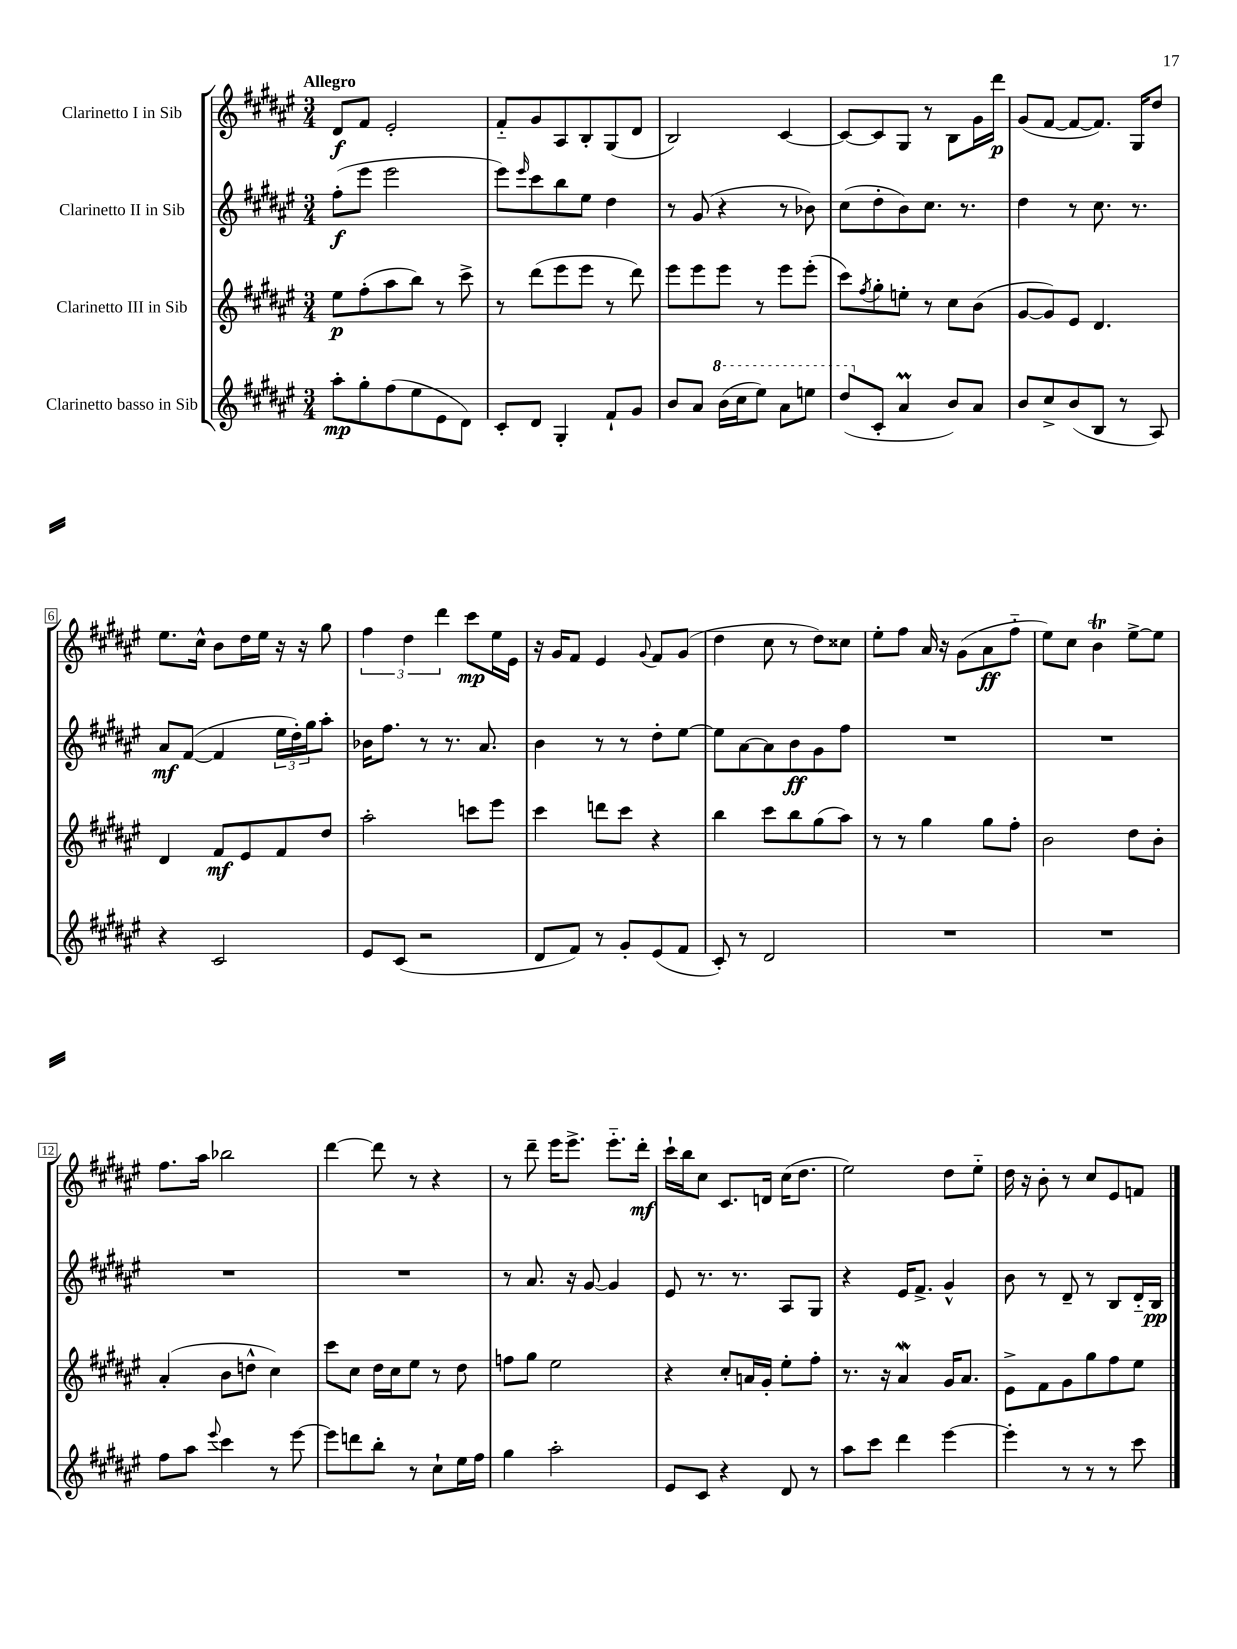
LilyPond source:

<<
\new StaffGroup <<
\new Staff = "s0" \with { instrumentName = "Clarinetto I in Sib" } {
    \clef treble \key fis \major \numericTimeSignature \time 3/4 \tempo "Allegro"
    dis'8\f fis'8 eis'2-. |
    fis'8-_ gis'8 ais8 b8-. gis8( dis'8 |
    b2) cis'4~ |
    cis'8~ cis'8 gis8 r8 b8 gis'16 dis'''16\p |
    gis'8( fis'8~ fis'8~ fis'8.) gis16 dis''8 |
    eis''8. cis''16-^ b'8 dis''16 eis''16 r16 r16 gis''8 |
    \tuplet 3/2 { fis''4 dis''4 dis'''4 } cis'''8\mp eis''16 eis'16 |
    r16 gis'16 fis'8 eis'4 \appoggiatura { gis'8 } fis'8 gis'8( |
    dis''4 cis''8 r8 dis''8) cisis''8 |
    eis''8-. fis''8 ais'16 r16 gis'8( ais'8\ff fis''8-_ |
    eis''8) cis''8 b'4\trill eis''8~-> eis''8 |
    fis''8. ais''16 bes''2 |
    dis'''4~ dis'''8 r8 r4 |
    r8 dis'''8-- eis'''16 eis'''8.-> eis'''8.-_ dis'''16-.\mf |
    cis'''16-! b''16 cis''8 cis'8. d'16 cis''16( dis''8. |
    eis''2) dis''8 eis''8-_ |
    dis''16 r16 b'8-. r8 cis''8 eis'8 f'8 \bar "|." |
}
\new Staff = "s1" \with { instrumentName = "Clarinetto II in Sib" } {
    \clef treble \key fis \major \numericTimeSignature \time 3/4
    fis''8-.\f( eis'''8 eis'''2 |
    eis'''8) \grace { eis'''16 } cis'''8 b''8 eis''8 dis''4 |
    r8 gis'8( r4 r8 bes'8) |
    cis''8( dis''8-. b'8) cis''8. r8. |
    dis''4 r8 cis''8. r8. |
    ais'8\mf fis'8~( fis'4 \tuplet 3/2 { eis''16 dis''16-.) gis''16 } ais''8-. |
    bes'16 fis''8. r8 r8. ais'8. |
    b'4 r8 r8 dis''8-. eis''8~ |
    eis''8 ais'8~ ais'8 b'8\ff gis'8 fis''8 |
    R2. |
    R2. |
    R2. |
    R2. |
    r8 ais'8. r16 gis'8~ gis'4 |
    eis'8 r8. r8. ais8 gis8 |
    r4 eis'16 fis'8.-> gis'4-^ |
    b'8 r8 dis'8-- r8 b8 dis'16-_ b16\pp \bar "|." |
}
\new Staff = "s2" \with { instrumentName = "Clarinetto III in Sib" } {
    \clef treble \key fis \major \numericTimeSignature \time 3/4
    eis''8\p fis''8-.( ais''8 b''8) r8 cis'''8-> |
    r8 dis'''8( eis'''8 eis'''8 r8 dis'''8) |
    eis'''8 eis'''8 eis'''8 r8 eis'''8 eis'''8-.( |
    cis'''8) \acciaccatura { fis''8 } gis''8-. e''8-. r8 cis''8 b'8( |
    gis'8~ gis'8) eis'8 dis'4. |
    dis'4 fis'8\mf eis'8 fis'8 dis''8 |
    ais''2-. c'''8 eis'''8 |
    cis'''4 d'''8 cis'''8 r4 |
    b''4 cis'''8 b''8 gis''8( ais''8) |
    r8 r8 gis''4 gis''8 fis''8-. |
    b'2 dis''8 b'8-. |
    ais'4-.( b'8 d''8-^ cis''4) |
    cis'''8 cis''8 dis''16 cis''16 eis''8 r8 dis''8 |
    f''8 gis''8 eis''2 |
    r4 cis''8-. a'16 gis'16-. eis''8-. fis''8-. |
    r8. r16 ais'4\mordent gis'16 ais'8. |
    eis'8-> fis'8 gis'8 gis''8 fis''8 eis''8 \bar "|." |
}
\new Staff = "s3" \with { instrumentName = "Clarinetto basso in Sib" } {
    \clef treble \key fis \major \numericTimeSignature \time 3/4
    ais''8-.\mp gis''8-. fis''8( eis''8 eis'8 dis'8) |
    cis'8-. dis'8 gis4-. fis'8-! gis'8 |
    b'8 ais'8 \ottava #1 b''16( cis'''16 eis'''8) ais''8 e'''8 |
    dis'''8( \ottava #0 cis'8-. ais'4\prall b'8) ais'8 |
    b'8 cis''8-> b'8( b8 r8 ais8) |
    r4 cis'2 |
    eis'8 cis'8( r2 |
    dis'8 fis'8) r8 gis'8-. eis'8( fis'8 |
    cis'8-.) r8 dis'2 |
    R2. |
    R2. |
    fis''8 ais''8 \appoggiatura { eis'''8 } cis'''4 r8 eis'''8~ |
    eis'''8 d'''8 b''8-. r8 cis''8-! eis''16 fis''16 |
    gis''4 ais''2-. |
    eis'8 cis'8 r4 dis'8 r8 |
    ais''8 cis'''8 dis'''4 eis'''4~ |
    eis'''4-. r8 r8 r8 cis'''8 \bar "|." |
}
>>
>>
\layout { \context { \Score \override BarNumber.stencil = #(make-stencil-boxer 0.1 0.3 ly:text-interface::print) } }
